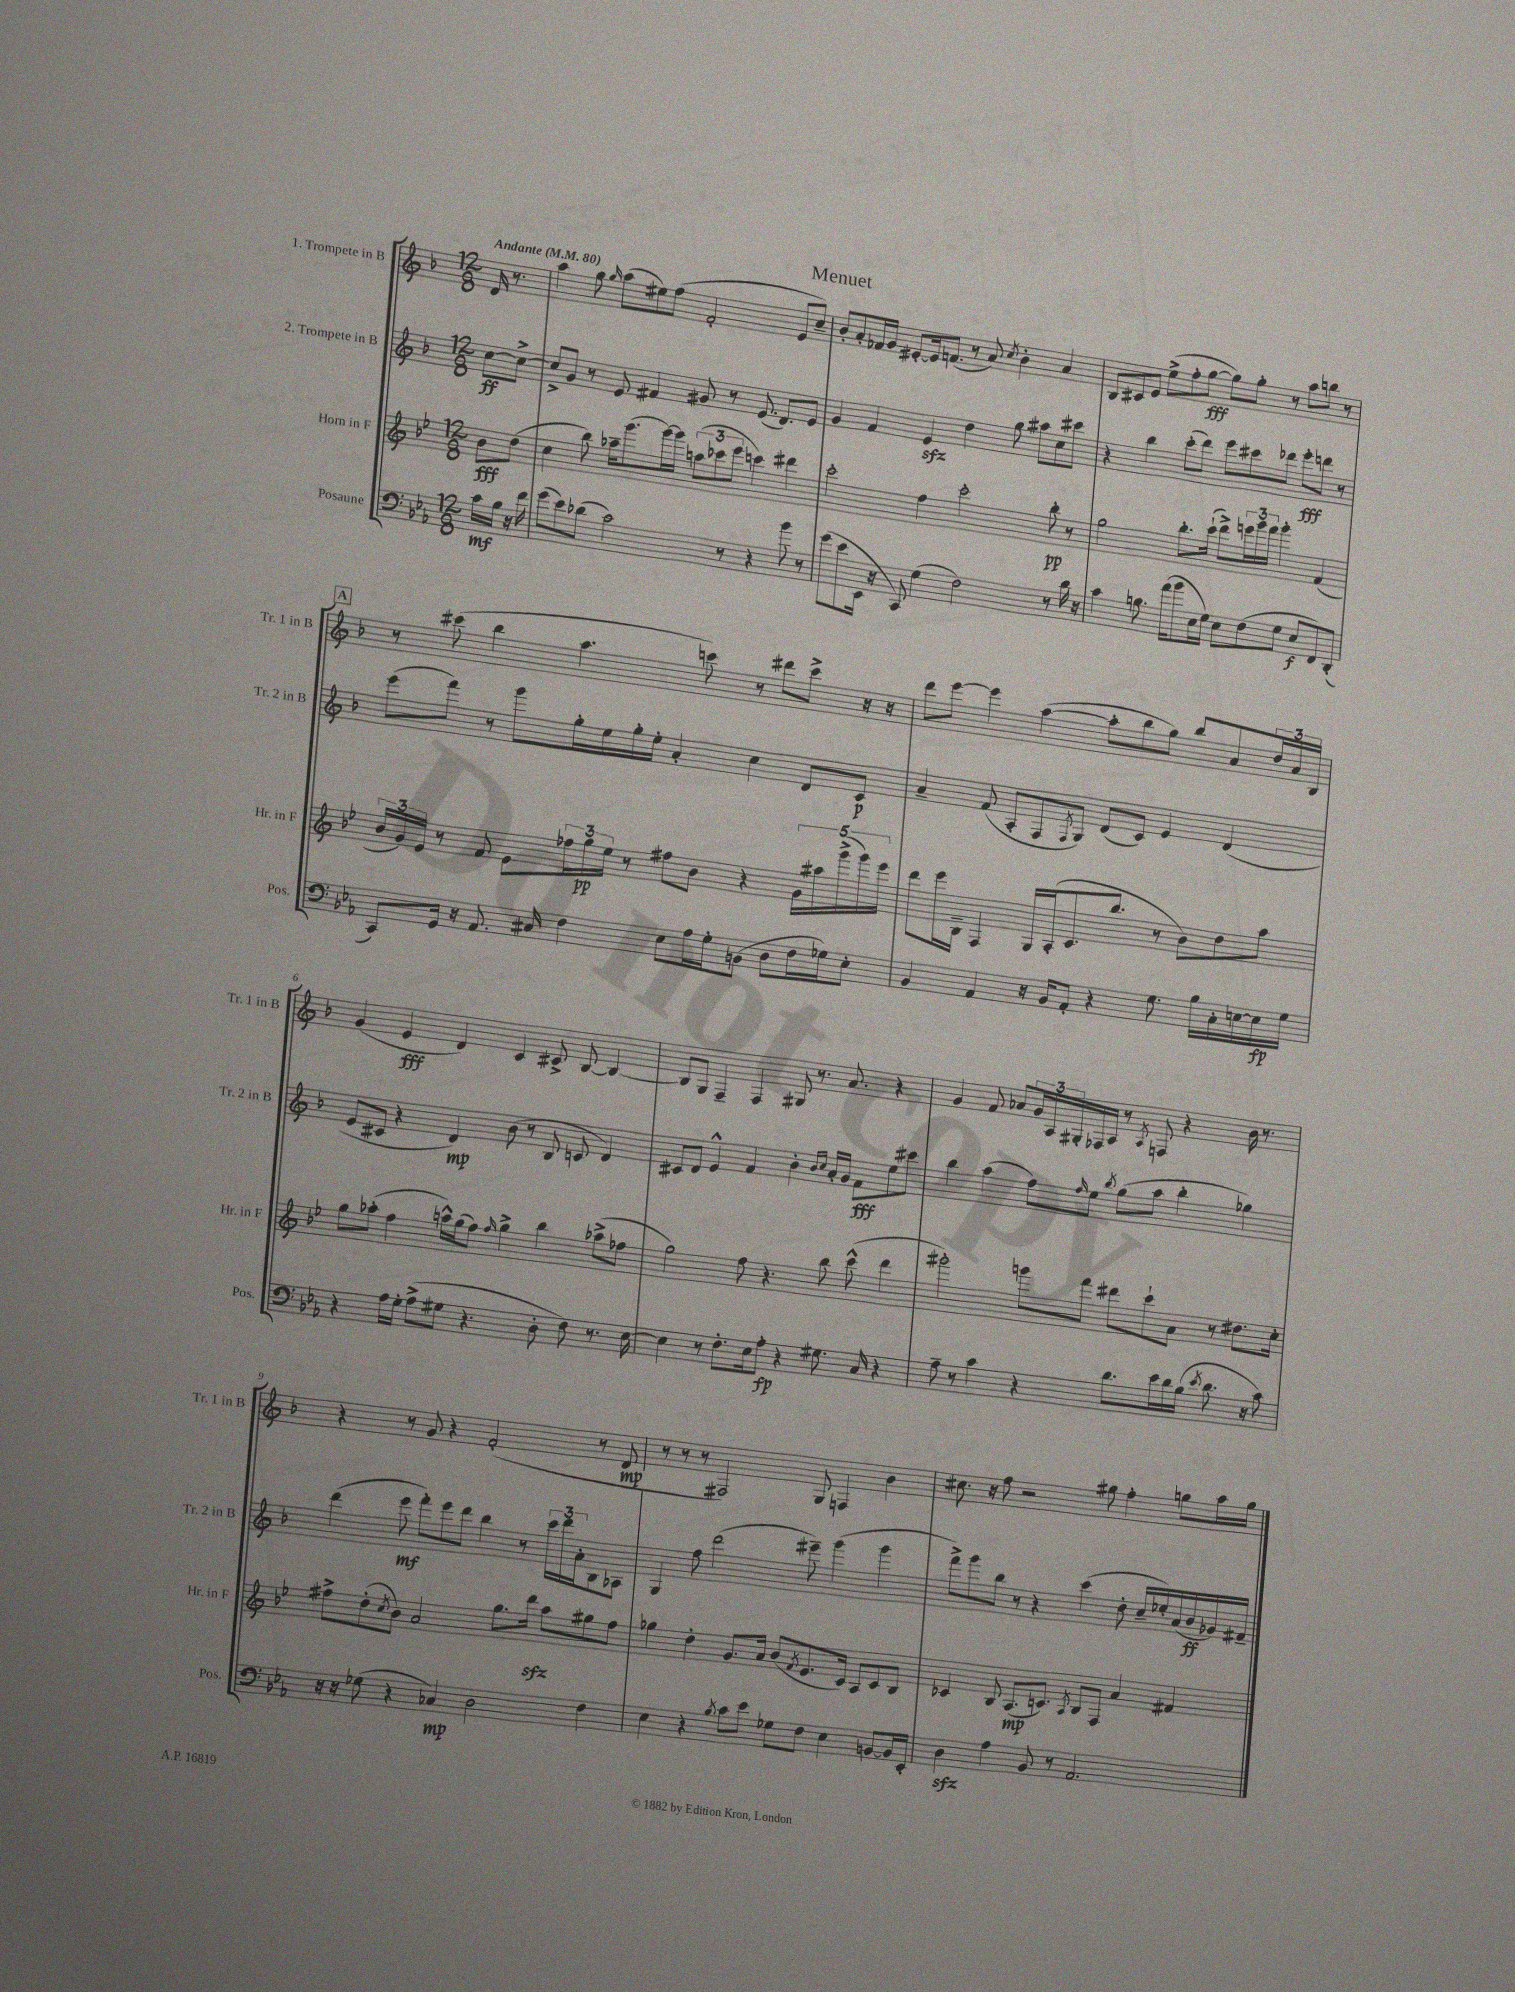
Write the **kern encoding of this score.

**kern	**dynam	**kern	**dynam	**kern	**dynam	**kern	**dynam
*part4	*part4	*part3	*part3	*part2	*part2	*part1	*part1
*staff4	*staff4	*staff3	*staff3	*staff2	*staff2	*staff1	*staff1
*I"Posaune	*	*I"Horn in F	*	*I"2. Trompete in B	*	*I"1. Trompete in B	*
*I'Pos.	*	*I'Hr. in F	*	*I'Tr. 2 in B	*	*I'Tr. 1 in B	*
*clefF4	*	*clefG2	*	*clefG2	*	*clefG2	*
*k[b-e-a-]	*	*k[b-e-]	*	*k[b-]	*	*k[b-]	*
*M12/8	*	*M12/8	*	*M12/8	*	*M12/8	*
*MM80	*	*MM80	*	*MM80	*	*MM80	*
=	=	=	=	=	=	=	=
!	!	!	!	!	!	!LO:TX:a:B:t=Andante	!
16c\LL	mf	8b-\L	fff	[8cc\L	ff	16d/	.
16B-\JJ	.	.	.	.	.	8.r	.
16r	.	(8dd\J	.	8cc^\J_	.	.	.
16f\	.	.	.	.	.	.	.
=1	=1	=1	=1	=1	=1	=1	=1
(8g\L	.	4cc\	.	8cc^/L]	.	4aa\	.
8e-\)	.	.	.	8g/J	.	.	.
(8d-X\J	.	8bb-\)	.	8r	.	8gg\	.
.	.	.	.	.	.	16qqgg/	.
2c\)	.	16aa-X~\KL	.	8e/	.	(8aa\L	.
.	.	(8.ggg\	.	.	.	.	.
.	.	.	.	4f#X/	.	8ee#X\)	.
.	.	[16ggg\L)	.	.	.	(8ff\J	.
.	.	16ggg\JJ]	.	.	.	.	.
.	.	(12aan\L	.	8g#X/	.	2f'/	.
.	.	12ccc-X\	.	.	.	.	.
8r	.	.	.	8r	.	.	.
.	.	12eee-\J	.	.	.	.	.
4r	.	4cccn\)	.	(8.e/	.	.	.
.	.	.	.	8.d/L)	.	.	.
8b-\	.	4ddd#X\	.	.	.	8e/L	.
8r	.	.	.	8e/J	.	8cc~/J)	.
=2	=2	=2	=2	=2	=2	=2	=2
(8g\L	.	2ccc'\	.	4g/	.	8b-'/L	.
8e-\	.	.	.	.	.	8a'/	.
16EE-\Jk	.	.	.	4f/	.	16f-X/L	.
16r	.	.	.	.	.	16g/JJ	.
8CC/)	.	.	.	.	.	[8e#X'/L	.
(4G\	.	4ff\	.	4ezz/	.	16e#/k]	.
.	.	.	.	.	.	(8.fn/J	.
2F\)	.	2ccc'\	.	4dd\	.	8r	.
.	.	.	.	.	.	8a/)	.
.	.	.	.	.	.	8qcc/	.
.	.	.	.	8gg\	.	4b-'\	.
.	.	.	.	8aa#X\L	.	.	.
8r	.	8bb-'\	pp	8cc\	.	4a/	.
16d\	.	8r	.	8ccc#X\J	.	.	.
16r	.	.	.	.	.	.	.
=3	=3	=3	=3	=3	=3	=3	=3
4c\	.	2gg\	.	4r	.	8B-/L	.
.	.	.	.	.	.	8c#X/	.
8.Bn\	.	.	.	4bb-\	.	8e/J	.
.	.	.	.	.	.	(8ee^\L	.
(16a-\KL	.	.	.	.	.	.	.
8b-\	.	8.bb-'\L	.	(8ccc'\L	.	8ff'\	.
16E-\L	.	.	.	8ddd\J)	.	[8gg\J	fff
16G\JJ)	.	(16ccc`\Jk	.	.	.	.	.
8E-\L	.	8ddd^\L)	.	8eee\L	.	8gg\L])	.
(8F\	.	24eeen\L	.	8ccc#X\	.	8gg'\J	.
.	.	24ggg\	.	.	.	.	.
.	.	24fff\JJ	.	.	.	.	.
8G\J	.	4ggg'\	.	8ddd-X\J	.	8r	.
8E-/L	f	.	.	8eee'\L	fff	8aa\L	.
8FF/)	.	(4f/	.	8dddn\J	.	8bbn\J	.
(8DD'/J	.	.	.	8r	.	8r	.
!!LO:LB:g=z
!!LO:REH:place=s1:t=A
=4	=4	=4	=4	=4	=4	=4	=4
8CC/L)	.	24b-/LL	.	(8eee\L	.	8r	.
.	.	24g/)	.	.	.	.	.
.	.	24e-/JJ	.	.	.	.	.
16GG/Jk	.	8r	.	8fff\J)	.	(8ccc#X\	.
16r	.	.	.	.	.	.	.
8.AA-/	.	8f/	.	8r	.	4bb-\	.
.	.	8e-\L	.	8ggg\L	.	.	.
16C#X/	.	.	.	.	.	.	.
4F\	.	24ff-X\L	.	16gg'\L	.	4.aa\	.
.	.	24gg\	pp	.	.	.	.
.	.	.	.	16ee\	.	.	.
.	.	24ee-\JJ	.	.	.	.	.
.	.	8r	.	16gg'\	.	.	.
.	.	.	.	16ee'\JJ	.	.	.
8E-\L	.	8ff#X\L	.	4a'/	.	.	.
16A-\L	.	8b-\J	.	.	.	8cccn\)	.
16G'\J	.	.	.	.	.	.	.
(8BBn\J	.	4r	.	4cc\	.	8r	.
8D\L	.	.	.	.	.	8ddd#X\L	.
16F\L	.	20g\LL	.	8d/L	.	8ccc^\J	.
.	.	20aa#X\	.	.	.	.	.
16G-X\J)	.	.	.	.	.	.	.
.	.	(20ggg^\	.	.	.	.	.
8E-'\J	.	.	.	8c/J	p	16r	.
.	.	20ggg\)	.	.	.	.	.
.	.	.	.	.	.	16r	.
.	.	20eee-\JJ	.	.	.	.	.
=5	=5	=5	=5	=5	=5	=5	=5
4BB-/	.	8ddd\L	.	4a~/	.	8ddd\L	.
.	.	16eee-\L	.	.	.	[8eee\J	.
.	.	16B-~\JJ	.	.	.	.	.
4AA-/	.	4F/	.	(8f/	.	4eee\]	.
.	.	.	.	8A'/L	.	.	.
16r	.	16G/LL	.	8F/	.	([4aa\	.
16BB-/KL	.	(16A'/J	.	.	.	.	.
.	.	.	.	8qF/	.	.	.
8AA-'/J	.	8.c/	.	8G/J)	.	.	.
4r	.	.	.	(8d/L	.	8aa'\L]	.
.	.	8.bb-/J	.	.	.	.	.
.	.	.	.	8c/J)	.	8bb-\	.
8.G\	.	8r	.	4e/	.	8gg\J)	.
.	.	8b-\L)	.	.	.	8bb-/L	.
16B-\LL	.	.	.	.	.	.	.
16C'\	.	8dd\	.	(4d/	.	8a/	.
[16En\	.	.	.	.	.	.	.
16E\]	fp	8aa\J	.	.	.	24dd/L	.
.	.	.	.	.	.	24a/	.
16G\JJ	.	.	.	.	.	.	.
.	.	.	.	.	.	24B-/JJ	.
!!LO:LB:g=z
=6	=6	=6	=6	=6	=6	=6	=6
4r	.	8gg\L	.	8e/L	.	(4g/	.
.	.	(8aa-X'\J	.	8c#X/J	.	.	.
16A-\LL	.	4ff\	.	4r	.	4e/	fff
16G'\JJ	.	.	.	.	.	.	.
(8A-^\L	.	.	.	.	.	.	.
8G#X\J	.	16aan^^\LL)	.	4d/)	mp	4d/)	.
.	.	(16gg\J	.	.	.	.	.
4.r	.	8ff\J)	.	.	.	.	.
.	.	16qqff/	.	.	.	.	.
.	.	4gg^\	.	(8b-\	.	4c/	.
.	.	.	.	8r	.	.	.
8D'\	.	4bb-\	.	8B-/	.	8c#X^/	.
8F\)	.	.	.	8cn/	.	[8B-/	.
8.r	.	(8aa-X^\L	.	4d/)	.	4B-/_	.
.	.	8ff-X\J	.	.	.	.	.
[16E-\	.	.	.	.	.	.	.
=7	=7	=7	=7	=7	=7	=7	=7
4E-\]	.	2gg\)	.	8c#X/L	.	8B-/L]	.
.	.	.	.	8d/J	.	8G/J	.
8r	.	.	.	4e^^/	.	4F~/	.
8.F'\L	.	.	.	.	.	.	.
.	.	8ff\	.	4f/	.	4F/	.
16E-\k	.	.	.	.	.	.	.
8A-'\J	fp	4.r	.	.	.	.	.
4r	.	.	.	4b-'\	.	8G#X/	.
.	.	.	.	.	.	8.r	.
.	.	.	.	16qqb-/LL	.	.	.
.	.	.	.	16qqcc/JJ	.	.	.
8.G#X\	.	8bb-\	.	16a'/LL	.	.	.
.	.	.	.	16g/JJ	.	8.a/	.
.	.	(8ccc^^\	.	8f\L	fff	.	.
16C/	.	.	.	.	.	.	.
4r	.	4ddd\	.	8ee\	.	4r	.
.	.	.	.	8ccc#X\J	.	.	.
=8	=8	=8	=8	=8	=8	=8	=8
8A-~\	.	2ggg#X'\)	.	4bb-\	.	4g/	.
8r	.	.	.	.	.	.	.
4c\	.	.	.	(4aa\	.	8f/	.
.	.	.	.	.	.	8a-X/L	.
4r	.	8gggn\L	.	8ff\L)	.	24g/L	.
.	.	.	.	.	.	24A/	.
.	.	.	.	.	.	24G#X'/	.
.	.	.	.	16qqff/	.	.	.
.	.	8fff\J	.	8ee\J	.	16F-X/	.
.	.	.	.	.	.	16A/JJ	.
.	.	.	.	8qbb-/	.	.	.
8.d\L	.	8ddd#X\L	.	(8gg\L	.	8r	.
.	.	.	.	.	.	8qA/	.
.	.	8ccc`\	.	8aa\J	.	8Fn/	.
16e-\L	.	.	.	.	.	.	.
16d\	.	8a\J	.	4bb-'\	.	4r	.
(16B-\JJ	.	.	.	.	.	.	.
8qe-/	.	.	.	.	.	.	.
8.d\	.	8r	.	.	.	.	.
.	.	8.dd#X\L	.	4gg-X\)	.	16b-\	.
16r	.	.	.	.	.	8.r	.
8c\)	.	.	.	.	.	.	.
.	.	16cc'\Jk	.	.	.	.	.
!!LO:LB:g=z
=9	=9	=9	=9	=9	=9	=9	=9
16r	.	8ff#X^\L	.	(4ddd\	.	4r	.
16r	.	.	.	.	.	.	.
(8G-X\	.	(8dd'\	.	.	.	.	.
.	.	8qcc/	.	.	.	.	.
4r	.	8b-\J)	.	8eee\	mf	8r	.
.	.	2a/	.	8fff'\L)	.	8g/	.
4C-X/)	mp	.	.	8eee\	.	4r	.
.	.	.	.	8ddd\J	.	.	.
2D\	.	.	.	4bb-\	.	(2f'/	.
.	.	8.gg\L	.	.	.	.	.
.	.	.	.	8r	.	.	.
.	.	16dddzz\Jk	.	.	.	.	.
.	.	8aa\L	.	24ccc\LL	.	.	.
.	.	.	.	24ddd\	.	.	.
.	.	.	.	24a'\J	.	.	.
4F\	.	8gg#X\	.	8B-\	.	8r	.
.	.	8ff#\J	.	8A-X\J	.	8d/	mp
=10	=10	=10	=10	=10	=10	=10	=10
4E-\	.	4gg-X\	.	4G/	.	8r	.
.	.	.	.	.	.	8r	.
4r	.	4dd'\	.	8ff\	.	8r	.
.	.	.	.	(2ddd\	.	2F#X/)	.
8qB-/	.	.	.	.	.	.	.
8c\L	.	8.g/L	.	.	.	.	.
8e-\J	.	.	.	.	.	.	.
.	.	16a/Jk	.	.	.	.	.
8G-X\L	.	(8b-/L	.	.	.	.	.
.	.	8qf/	.	.	.	.	.
8F\J	.	8.e-/	.	8eee#X~\)	.	8G/	.
4E-\	.	.	.	(4ggg\	.	4Fn/	.
.	.	16c/Jk)	.	.	.	.	.
.	.	8A/L	.	.	.	.	.
[8BBn/L	.	8c/	.	4ggg\	.	4b-\	.
16BB/L]	.	8B-/J	.	.	.	.	.
16EE-'/JJ	.	.	.	.	.	.	.
=11	=11	=11	=11	=11	=11	=11	=11
4Dzz\	.	4c-X/	.	8fff^\L)	.	8.cc#X\	.
.	.	.	.	8ggg\	.	.	.
.	.	.	.	.	.	16r	.
4A-\	.	8B-/	.	8bb-\J	.	8ff\	.
.	.	(8.A/L	mp	8r	.	2r	.
8BB-/	.	.	.	4r	.	.	.
.	.	8.cn/J)	.	.	.	.	.
8r	.	.	.	.	.	.	.
.	.	8qA/	.	.	.	.	.
2.AA-/	.	8B-/L	.	(4ccc\	.	.	.
.	.	8F/J	.	.	.	8gg#X\	.
.	.	4a/	.	8dd'\	.	4ff'\	.
.	.	.	.	16cc~/LL	.	.	.
.	.	.	.	16ee-X'/)	.	.	.
.	.	4f#X/	.	(16a/	.	8ggn\L	.
.	.	.	.	16b-/	ff	.	.
.	.	.	.	16g-X/)	.	16aa\L	.
.	.	.	.	16f#X~/JJ	.	16gg\JJ	.
==	==	==	==	==	==	==	==
*-	*-	*-	*-	*-	*-	*-	*-
